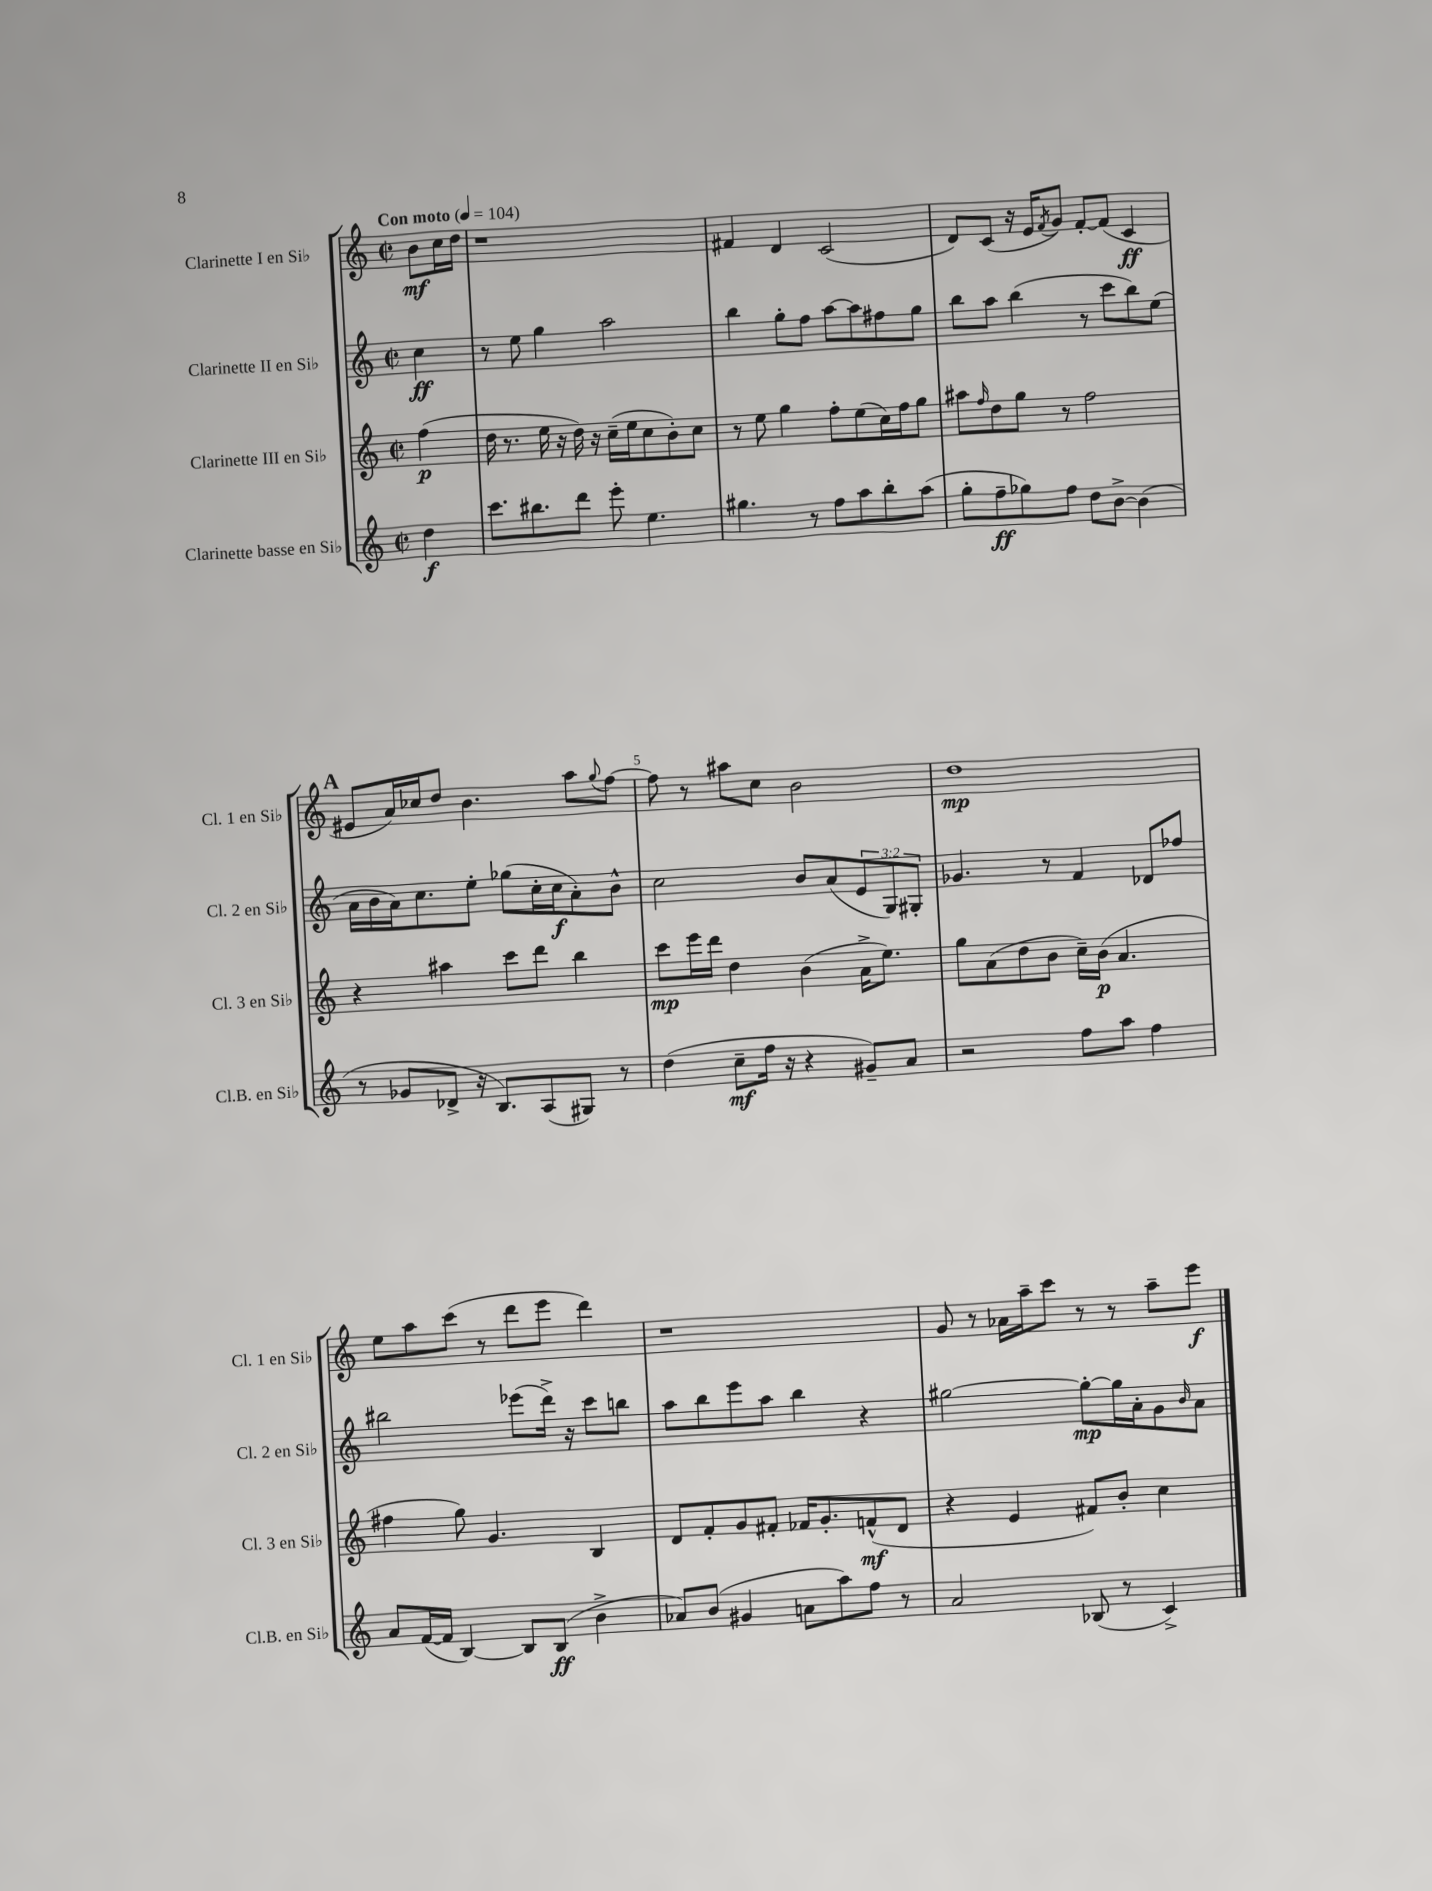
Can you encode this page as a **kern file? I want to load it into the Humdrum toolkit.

**kern	**dynam	**kern	**dynam	**kern	**dynam	**kern	**dynam
*part4	*part4	*part3	*part3	*part2	*part2	*part1	*part1
*staff4	*staff4	*staff3	*staff3	*staff2	*staff2	*staff1	*staff1
*I"Clarinette basse en Si♭	*	*I"Clarinette III en Si♭	*	*I"Clarinette II en Si♭	*	*I"Clarinette I en Si♭	*
*I'Cl.B. en Si♭	*	*I'Cl. 3 en Si♭	*	*I'Cl. 2 en Si♭	*	*I'Cl. 1 en Si♭	*
*clefG2	*	*clefG2	*	*clefG2	*	*clefG2	*
*k[]	*	*k[]	*	*k[]	*	*k[]	*
*M2/2	*	*M2/2	*	*M2/2	*	*M2/2	*
*met(c|)	*	*met(c|)	*	*met(c|)	*	*met(c|)	*
*MM104	*	*MM104	*	*MM104	*	*MM104	*
=	=	=	=	=	=	=	=
!	!	!	!	!	!	!LO:TX:a:B:t=Con moto	!
4dd\	f	(4ff\	p	4cc\	ff	8b\L	mf
.	.	.	.	.	.	16cc\L	.
.	.	.	.	.	.	16dd\JJ	.
=1	=1	=1	=1	=1	=1	=1	=1
8.ccc\L	.	16dd\	.	8r	.	1r	.
.	.	8.r	.	.	.	.	.
.	.	.	.	8ee\	.	.	.
8.bb#X\	.	.	.	.	.	.	.
.	.	16ee\	.	4gg\	.	.	.
.	.	16r	.	.	.	.	.
8ddd\J	.	16dd\)	.	.	.	.	.
.	.	16r	.	.	.	.	.
8eee'\	.	(16cc~\LL	.	2aa\	.	.	.
.	.	16ee\J	.	.	.	.	.
4.ee\	.	8cc\	.	.	.	.	.
.	.	8b'\)	.	.	.	.	.
.	.	8cc\J	.	.	.	.	.
=2	=2	=2	=2	=2	=2	=2	=2
4.gg#X\	.	8r	.	4bb\	.	4f#X/	.
.	.	8ee\	.	.	.	.	.
.	.	4gg\	.	8gg'\L	.	4d/	.
8r	.	.	.	8ff\J	.	.	.
8ff\L	.	8ff'\L	.	[8aa\L	.	(2c/	.
8aa\	.	(8ee\	.	8aa\]	.	.	.
8bb'\	.	16cc\L)	.	8ff#X\	.	.	.
.	.	16ff\J	.	.	.	.	.
(8aa\J	.	8gg\J	.	8gg\J	.	.	.
=3	=3	=3	=3	=3	=3	=3	=3
8gg'\L	.	8aa#X\L	.	8bb\L	.	8d/L)	.
.	.	16qqff/	.	.	.	.	.
8ff~\	ff	8dd\	.	8aa\J	.	(8c/J	.
8gg-X\)	.	8gg\J	.	(4bb\	.	16r	.
.	.	.	.	.	.	16e/KL	.
.	.	.	.	.	.	8qf/	.
8ff\J	.	8r	.	.	.	8g/J)	.
8dd\L	.	2ff\	.	8r	.	[8f'/L	.
[8b^\J	.	.	.	8ccc\L	.	(8f/J]	.
(4b\]	.	.	.	8bb\)	.	4c/	ff
.	.	.	.	(8ee\J	.	.	.
!!LO:LB:g=z
!!LO:REH:place=s1:t=A
=4	=4	=4	=4	=4	=4	=4	=4
8r	.	4r	.	16a\LL	.	8e#X/L	.
.	.	.	.	16b\	.	.	.
8g-X/L	.	.	.	16a\J)	.	16a/L)	.
.	.	.	.	8.cc\	.	16cc-X/J	.
8d-X^/J	.	4aa#X\	.	.	.	8dd/J	.
16r	.	.	.	8ee'\J	.	4.b\	.
8.B/L)	.	.	.	.	.	.	.
.	.	8ccc\L	.	(8gg-X\L	.	.	.
(8A/	.	8ddd\J	.	16cc'\L	.	.	.
.	.	.	.	16cc\J	f	.	.
8G#X/J)	.	4bb\	.	8a'\)	.	8aa\L	.
.	.	.	.	.	.	8qqgg/	.
8r	.	.	.	8b^^\J	.	[8ff\J	.
=5	=5	=5	=5	=5	=5	=5	=5
(4dd\	.	8ccc\L	mp	2cc\	.	8ff\]	.
.	.	16eee\L	.	.	.	8r	.
.	.	16ddd\JJ	.	.	.	.	.
8cc~\L	mf	4dd\	.	.	.	8aa#X\L	.
16ff\Jk	.	.	.	.	.	8cc\J	.
16r	.	.	.	.	.	.	.
4r	.	(4b\	.	8b/L	.	2b\	.
.	.	.	.	(8a/	.	.	.
8g#X~/L)	.	16a^\KL	.	12e/	.	.	.
.	.	8.ee\J)	.	.	.	.	.
.	.	.	.	12G/)	.	.	.
8a/J	.	.	.	.	.	.	.
.	.	.	.	12G#X'/J	.	.	.
=6	=6	=6	=6	=6	=6	=6	=6
2r	.	8gg\L	.	4.g-X/	.	1dd	mp
.	.	(8a\	.	.	.	.	.
.	.	8dd\	.	.	.	.	.
.	.	8b\J	.	8r	.	.	.
8ff\L	.	16cc~\LL)	.	4f/	.	.	.
.	.	(16b\JJ	p	.	.	.	.
8aa\J	.	4.a/	.	.	.	.	.
4ff\	.	.	.	8d-X/L	.	.	.
.	.	.	.	8ff-X/J	.	.	.
!!LO:LB:g=z
=7	=7	=7	=7	=7	=7	=7	=7
8a/L	.	4ff#X\	.	2bb#X\	.	8ee\L	.
([16f/L	.	.	.	.	.	8aa\	.
16f/JJ]	.	.	.	.	.	.	.
[4B/)	.	8gg\)	.	.	.	(8ccc\J	.
.	.	4.g/	.	.	.	8r	.
8B/L]	.	.	.	(8eee-X\L	.	8ddd\L	.
(8B/J	ff	.	.	16ddd^\Jk)	.	8eee\J	.
.	.	.	.	16r	.	.	.
4b^\	.	4B/	.	8ccc\L	.	4ddd\)	.
.	.	.	.	8bbn\J	.	.	.
=8	=8	=8	=8	=8	=8	=8	=8
8a-X/L)	.	8d/L	.	8aa\L	.	1r	.
(8b/J	.	8f'/	.	8bb\	.	.	.
4g#X/	.	8g/	.	8eee\	.	.	.
.	.	8f#X'/J	.	8aa\J	.	.	.
8an\L	.	16f-X/KL	.	4bb\	.	.	.
.	.	8.g'/	.	.	.	.	.
8aa\)	.	.	.	.	.	.	.
8ff\J	.	(8fn^^/	mf	4r	.	.	.
8r	.	8d/J	.	.	.	.	.
=9	=9	=9	=9	=9	=9	=9	=9
2a/	.	4r	.	[2gg#X\	.	8g/	.
.	.	.	.	.	.	8r	.
.	.	4e/	.	.	.	16a-X\LL	.
.	.	.	.	.	.	16aa~\J	.
.	.	.	.	.	.	8ccc\J	.
(8B-X/	.	8f#X/L)	.	8gg#'\L_	mp	8r	.
8r	.	8b'/J	.	16gg#\L]	.	8r	.
.	.	.	.	16a'\J	.	.	.
4c^/)	.	4cc\	.	8g\	.	8aa~\L	.
.	.	.	.	16qqb/	.	.	.
.	.	.	.	8a\J	.	8eee\J	f
==	==	==	==	==	==	==	==
*-	*-	*-	*-	*-	*-	*-	*-
